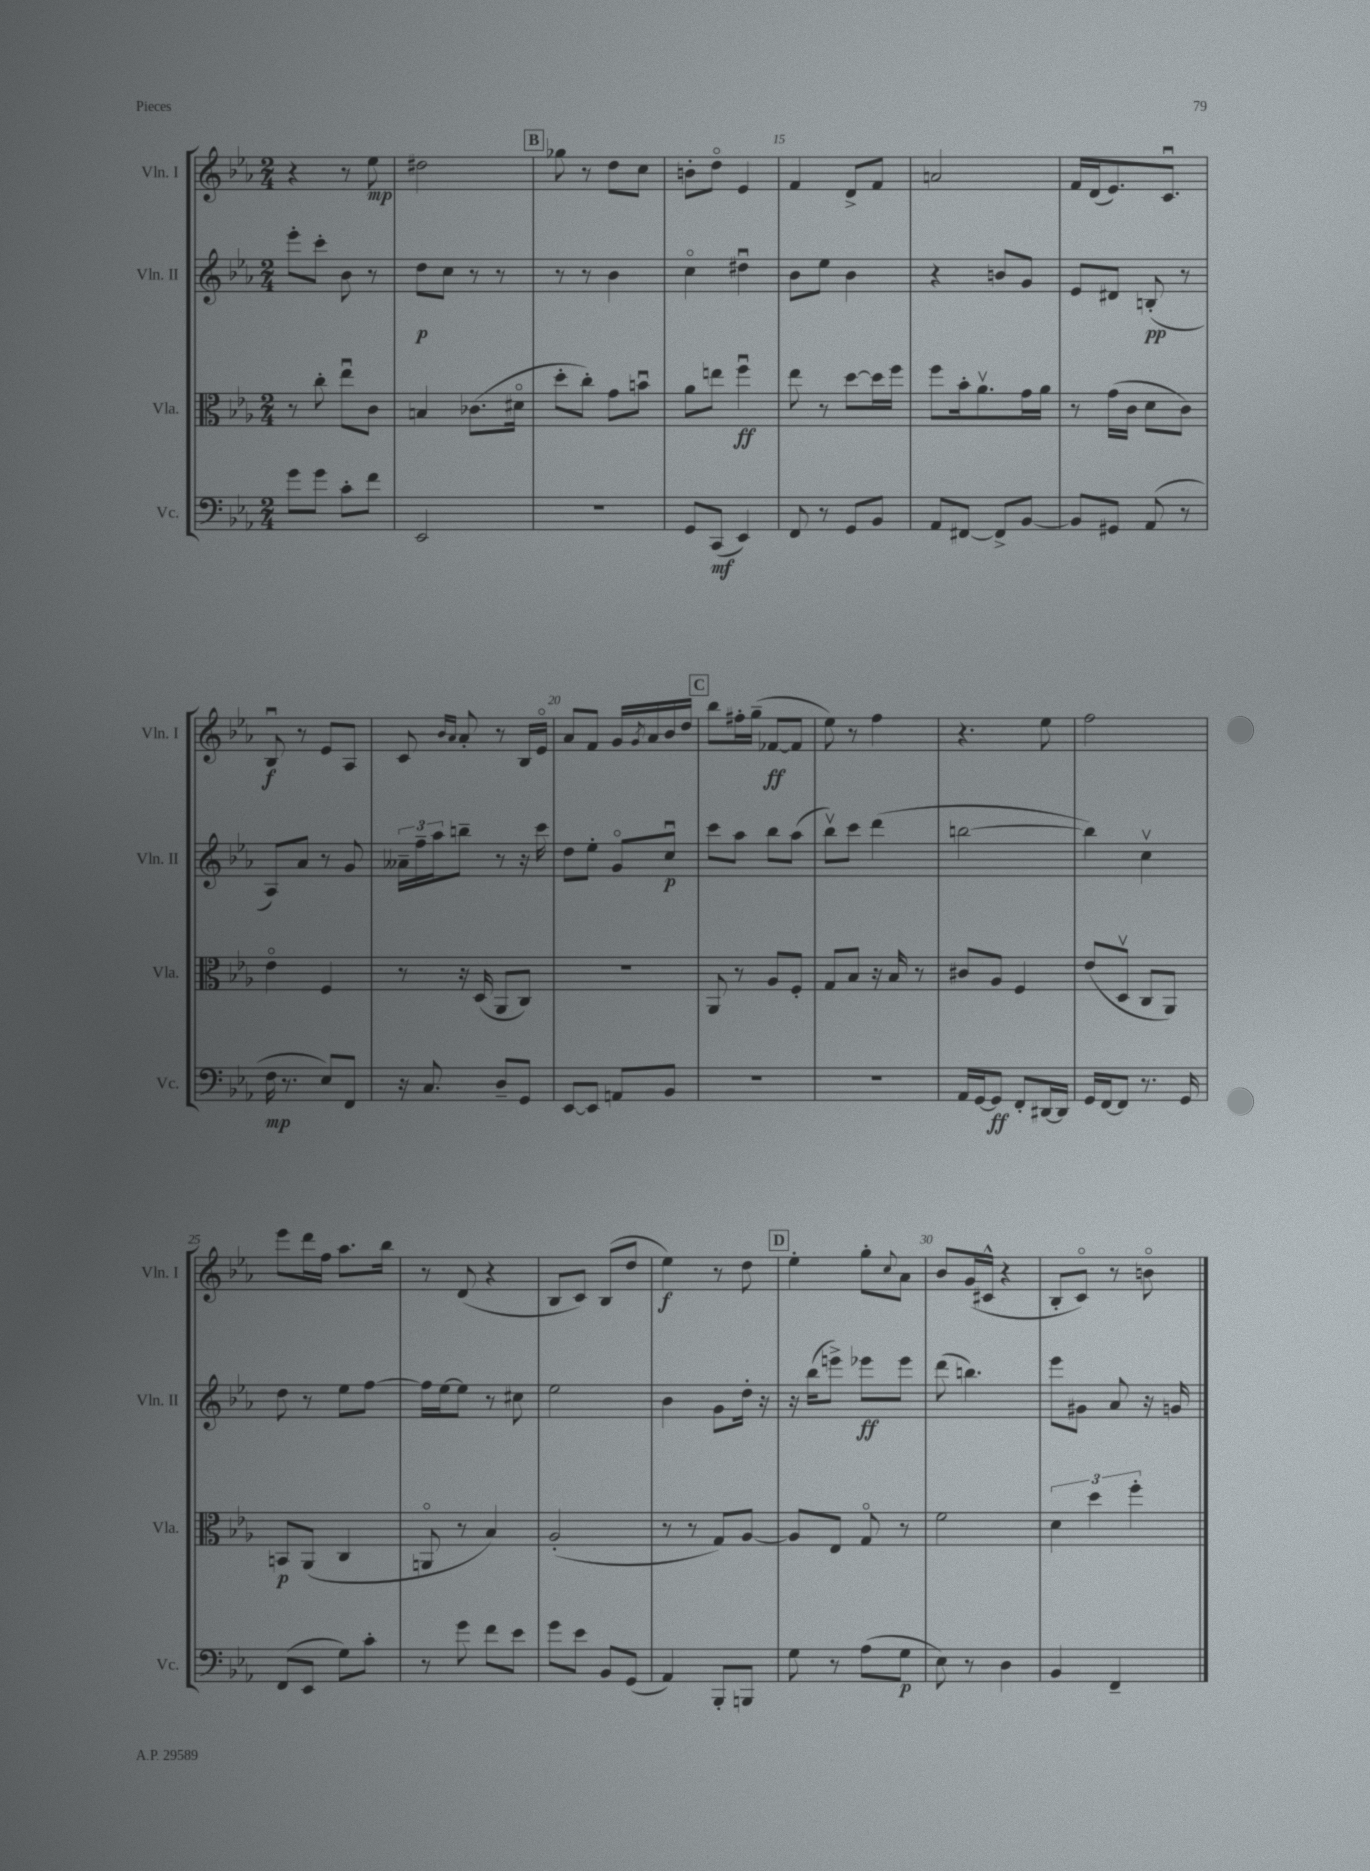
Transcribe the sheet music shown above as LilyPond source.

<<
\new StaffGroup <<
\new Staff = "s0" \with { instrumentName = "Vln. I" shortInstrumentName = "Vln. I" } {
    \clef treble \key ees \major \numericTimeSignature \time 2/4
    r4 r8 ees''8\mp |
    dis''2 |
    \mark \markup { \box "B" } ges''8 r8 d''8 c''8 |
    b'8-. d''8\flageolet ees'4 |
    f'4 d'8-> f'8 |
    a'2 |
    f'16 d'16( ees'8.) c'8.\downbow |
    bes8\downbow\f r8 ees'8 aes8 |
    c'8 \grace { bes'16 aes'16 } aes'8-. r8 bes16 ees'16\flageolet |
    aes'8 f'8 g'16 \acciaccatura { g'8 } aes'16 bes'16 d''16 |
    \mark \markup { \box "C" } bes''8 fis''16-. g''16--( fes'8~\ff fes'8 |
    ees''8) r8 f''4 |
    r4. ees''8 |
    f''2 |
    ees'''8 d'''16 f''16 aes''8. bes''16 |
    r8 d'8( r4 |
    bes8 c'8) bes8( d''8 |
    ees''4\f) r8 d''8 |
    \mark \markup { \box "D" } ees''4-. g''8-. \appoggiatura { c''8 } aes'8 |
    bes'8 g'16( cis'16-^ r4 |
    bes8-. c'8\flageolet) r8 b'8\flageolet \bar "|." |
}
\new Staff = "s1" \with { instrumentName = "Vln. II" shortInstrumentName = "Vln. II" } {
    \clef treble \key ees \major \numericTimeSignature \time 2/4
    ees'''8-. c'''8-. bes'8 r8 |
    d''8\p c''8 r8 r8 |
    \mark \markup { \box "B" } r8 r8 bes'4 |
    c''4\flageolet dis''4\downbow |
    bes'8 ees''8 bes'4 |
    r4 b'8 g'8 |
    ees'8 dis'8 b8-.\pp( r8 |
    aes8) aes'8 r8 g'8 |
    \tuplet 3/2 { aeses'16-- f''16-- aes''16 } b''8-- r8 r16 c'''16 |
    d''8 ees''8-. g'8\flageolet c''8\downbow\p |
    \mark \markup { \box "C" } c'''8 aes''8 bes''8 aes''8( |
    bes''8\upbow) c'''8 d'''4( |
    b''2~ |
    b''4) c''4\upbow |
    d''8 r8 ees''8 f''8~ |
    f''16 ees''16~ ees''8 r8 cis''8 |
    ees''2 |
    bes'4 g'8 d''16-. r16 |
    \mark \markup { \box "D" } r16 bes''16( e'''8->) ees'''8\ff ees'''8 |
    d'''8( b''4.) |
    ees'''8 gis'8 aes'8 r16 g'16 \bar "|." |
}
\new Staff = "s2" \with { instrumentName = "Vla." shortInstrumentName = "Vla." } {
    \clef alto \key ees \major \numericTimeSignature \time 2/4
    r8 c''8-. ees''8\downbow c'8 |
    b4 ces'8.( dis'16\flageolet |
    \mark \markup { \box "B" } d''8-. c''8-.) g'8 b'8\downbow |
    aes'8 e''8 f''4\downbow\ff |
    ees''8 r8 d''8~ d''16 f''16 |
    f''8 bes'16-. aes'8.\upbow g'16 aes'16 |
    r8 g'16( c'16 d'8 c'8) |
    ees'4\flageolet f4 |
    r8 r16 d16( aes,8 c8) |
    R2 |
    \mark \markup { \box "C" } aes,8 r8 aes8 f8-. |
    g8 bes8 r16 bes16 r8 |
    cis'8 aes8 f4 |
    ees'8( d8\upbow c8 aes,8) |
    b,8\p aes,8( c4 |
    a,8\flageolet r8 bes4) |
    aes2-.( |
    r8 r8 g8) aes8~ |
    \mark \markup { \box "D" } aes8 ees8 g8\flageolet r8 |
    f'2 |
    \tuplet 3/2 { d'4 d''4 f''4-. } \bar "|." |
}
\new Staff = "s3" \with { instrumentName = "Vc." shortInstrumentName = "Vc." } {
    \clef bass \key ees \major \numericTimeSignature \time 2/4
    g'8 g'8 c'8-. f'8 |
    ees,2 |
    \mark \markup { \box "B" } R2 |
    g,8 c,8\mf( ees,4) |
    f,8 r8 g,8 bes,8 |
    aes,8 fis,8~ fis,8-> bes,8~ |
    bes,8 gis,8 aes,8( r8 |
    f16\mp r8. ees8) f,8 |
    r16 c8. d8-- g,8 |
    ees,8~ ees,8 a,8 bes,8 |
    \mark \markup { \box "C" } R2 |
    r2 |
    aes,16 g,16~ g,8\ff f,8-. dis,16~ dis,16 |
    g,16 f,16~ f,8 r8. g,16 |
    f,8( ees,8 g8) c'8-. |
    r8 g'8 f'8 ees'8 |
    g'8 ees'8 bes,8 g,8( |
    aes,4) bes,,8-. b,,8 |
    \mark \markup { \box "D" } g8 r8 aes8( g8\p |
    ees8) r8 d4 |
    bes,4 f,4-- \bar "|." |
}
>>
>>
\layout { \context { \Score currentBarNumber = #11 \override BarNumber.break-visibility = ##(#f #t #t) barNumberVisibility = #(every-nth-bar-number-visible 5) } }
